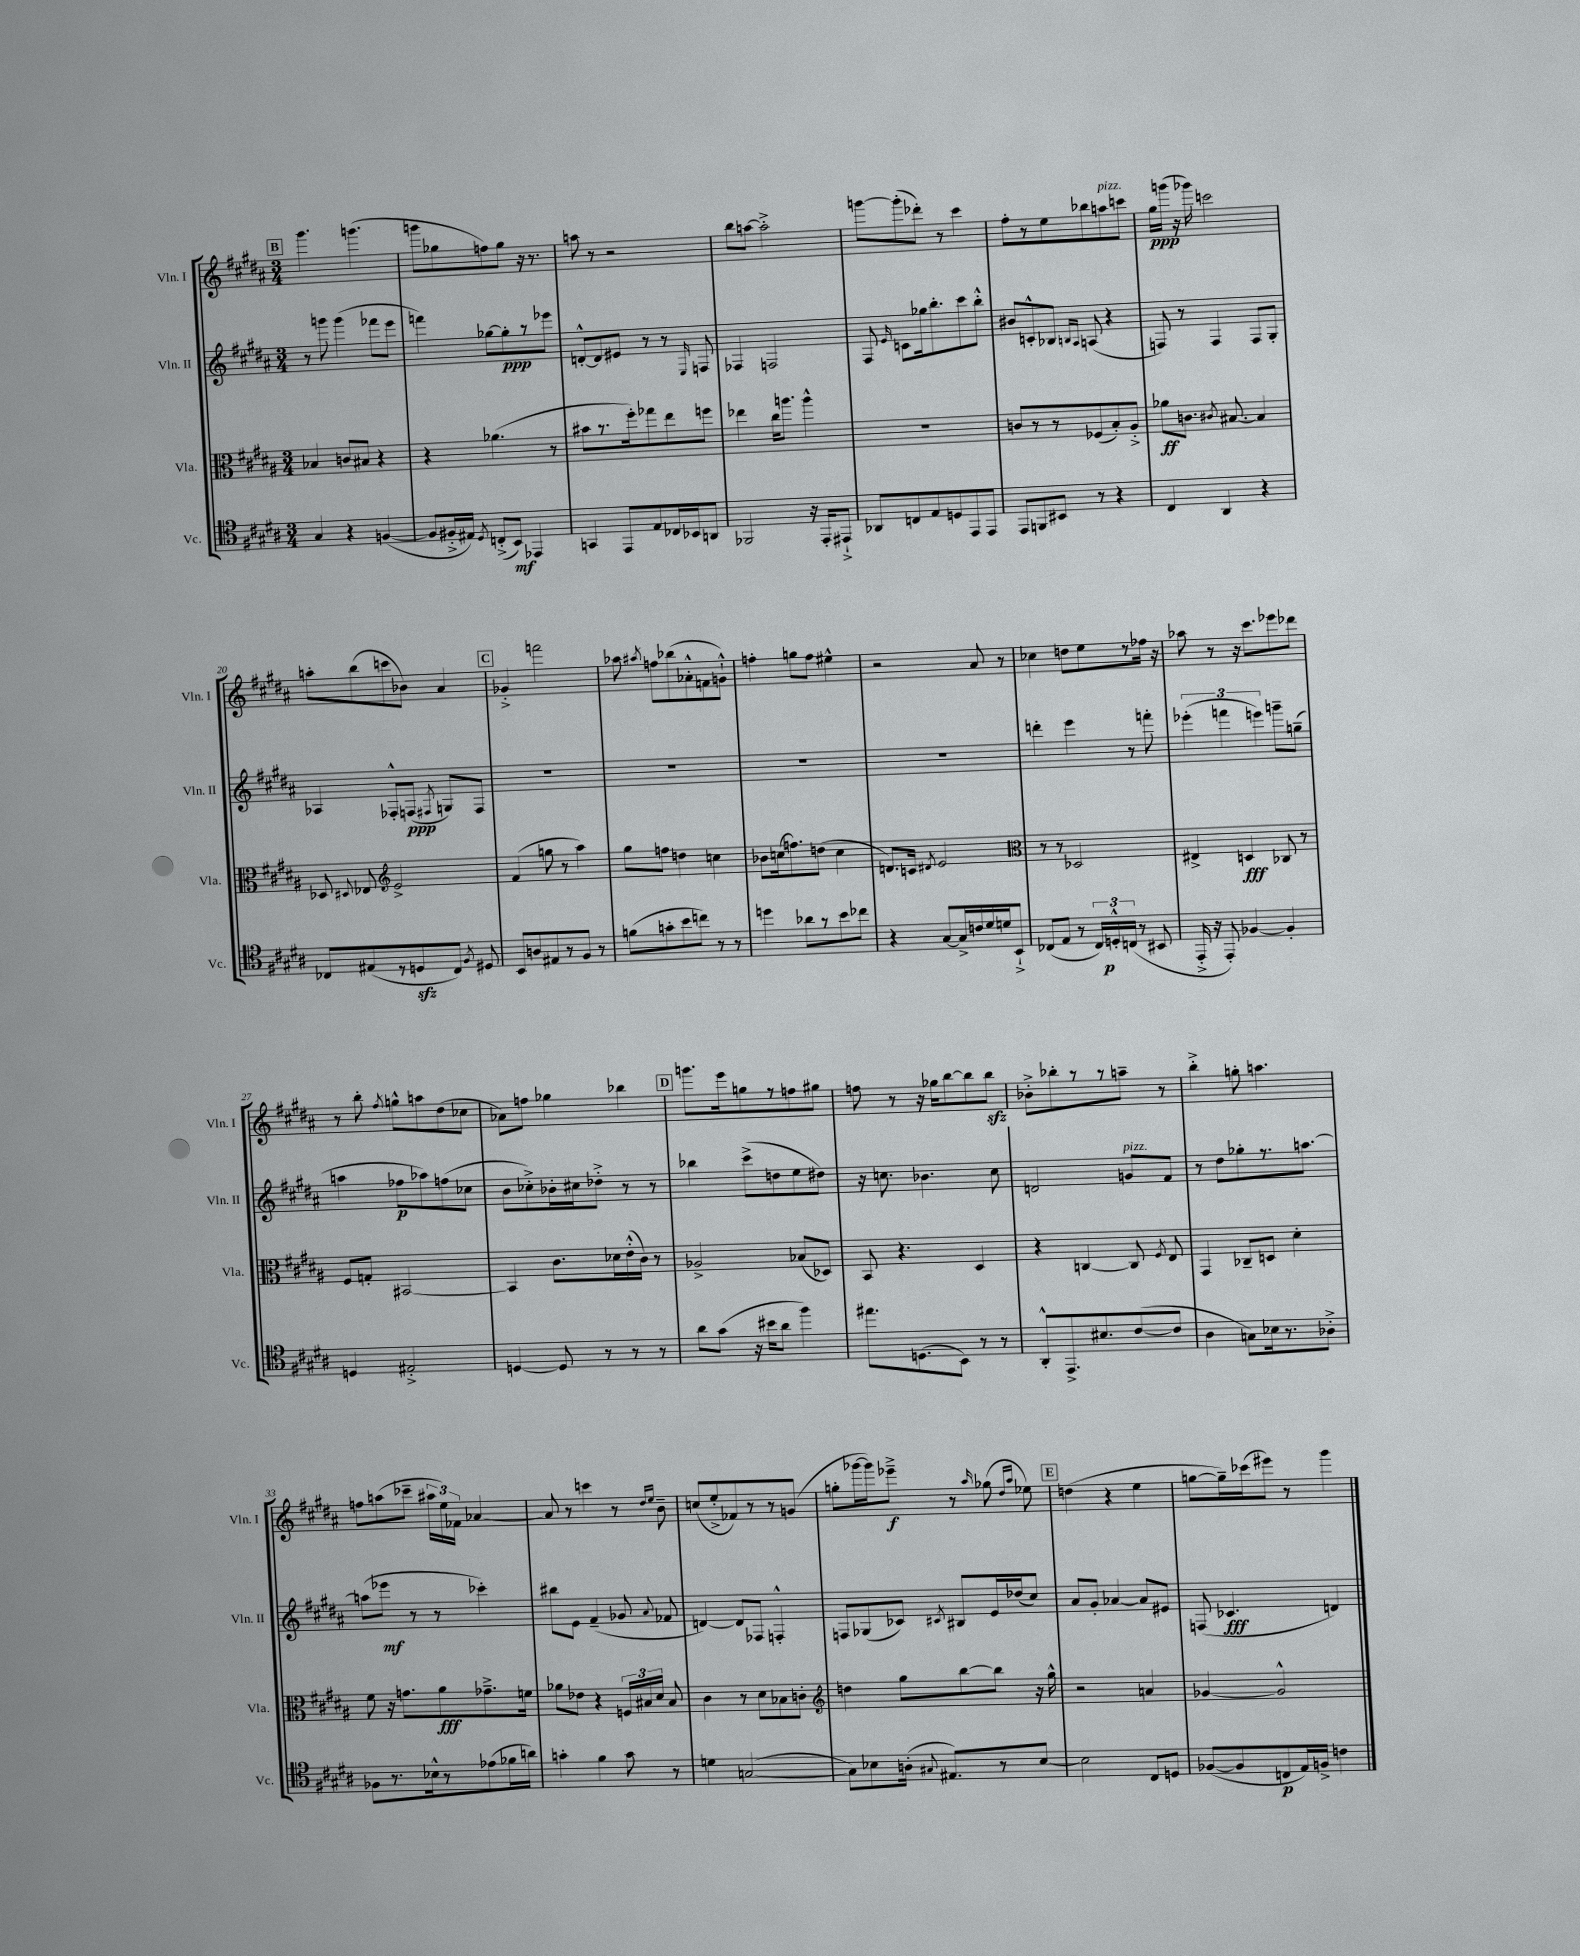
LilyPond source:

<<
\new StaffGroup <<
\new Staff = "s0" \with { instrumentName = "Vln. I" shortInstrumentName = "Vln. I" } {
    \clef treble \key b \major \numericTimeSignature \time 3/4
    \autoBeamOff \mark \markup { \box "B" } gis'''4. g'''4.( |
    g'''8[ ges''8 f''8) ges''8] r16 r8. |
    a''8 r8 r2 |
    b''8[ a''8]~ a''2-.-> |
    g'''8[~ g'''8-.( des'''8]-.) r8 cis'''4 |
    fis''8[-. r8 e''8 bes''8 a''8^\markup { \italic "pizz." } c'''8] |
    gis''16[\ppp g'''16]( r16 ges'''16) c'''2 |
    a''8[-. b''8( c'''8 bes'8]) ais'4 |
    \mark \markup { \box "C" } ges'4-.-> f'''2 |
    aes''8 \acciaccatura { ais''8 } f''8[ bes''8( aes'8-.-^ f'8 g'8]-!-^) |
    f''4-. g''8[ f''8] eis''4-^ |
    r2 ais'8 r8 |
    ces''4 d''8[ e''8 r8 fes''16] r16 |
    aes''8 r8 r16 cis'''8.[ ees'''8 des'''8] |
    r8 b''8-. \acciaccatura { fis''8 } g''8[-^ a''8 dis''8( ces''8] |
    aes'8[) f''8] ges''4 bes''4 |
    \mark \markup { \box "D" } g'''8.[ e'''16 g''8 r8 f''8 gis''8] |
    f''8 r8 r16 ges''16[ b''8~ b''8 b''8]\sfz |
    bes'8[-.-> bes''8-. r8 r8 a''8]-- r8 |
    b''4-.-> g''8-. a''4. |
    f''8[ a''8( ces'''8]-- \tuplet 3/2 { ais''16[ e''16) fes'16] } aes'4~ |
    aes'8 r8 c'''4 r8 \grace { dis''16[ e''16] } b'8-- |
    c''8[( e''8-.-> fes'8) r8 r8 g'8]( |
    g''8[-. ges'''16~ ges'''16) ees'''8]--->\f r8 \grace { ais''16 } ges''8( \grace { dis''16[ ais''16] } ees''8) |
    \mark \markup { \box "E" } d''4( r4 e''4 |
    g''8[~ g''16--) ces'''16( eis'''8]) r8 gis'''4 \bar "|." |
}
\new Staff = "s1" \with { instrumentName = "Vln. II" shortInstrumentName = "Vln. II" } {
    \clef treble \key b \major \numericTimeSignature \time 3/4
    \autoBeamOff \mark \markup { \box "B" } r8 g'''8 g'''4( fes'''8[ e'''8] |
    f'''4) ges''8[~ ges''8-.\ppp r8 ees'''8] |
    d'8[~-.-^ d'8 eis'8] r8 r8 \grace { e16 } f8 |
    fes4 f2 |
    fis8 \grace { e'16 } c'8[ ges''16 b''8.-. cis'''8 b''8]-.-^ |
    bis'8[ c'8-.-^ bes8] \grace { b16[ ais16] } a8( r4 |
    f8) r8 f4 f8[ gis8]-. |
    aes4 fes8[-.-^ f8]\ppp( \acciaccatura { fis8 } g8[) fis8] |
    \mark \markup { \box "C" } R2. |
    R2. |
    R2. |
    R2. |
    d'''4-. e'''4 r8 f'''8-. |
    \tuplet 3/2 { ees'''4-.( f'''4 e'''4) } g'''8[-- g''8]--( |
    a''4 fes''8[\p aes''8) f''8( ces''8] |
    b'8[ ces''8-.->) bes'16-. cis''16 des''8]-.-> r8 r8 |
    \mark \markup { \box "D" } bes''4 cis'''8[->( d''8 e''8 dis''8]) |
    r16 c''8. bes'4. c''8 |
    d'2 g'8[^\markup { \italic "pizz." } fis'8] |
    r8 dis''8[ ges''8-. r8. a''8.]~ |
    a''8[( ees'''8]\mf r8 r8 ces'''4-.) |
    bis''8[ e'8] fis'4--( ges'8 \appoggiatura { ais'8 } fes'8 |
    d'4~) d'8[ fes8] f4-.-^ |
    f8[ ges8( ces'8]) \acciaccatura { cis'8 } bis8[ e'16 des''16( cis''8]) |
    \mark \markup { \box "E" } ais'8[ gis'8]-. aes'4~ aes'8[ eis'8] |
    f8( ces'4.\fff d'4) \bar "|." |
}
\new Staff = "s2" \with { instrumentName = "Vla." shortInstrumentName = "Vla." } {
    \clef alto \key b \major \numericTimeSignature \time 3/4
    \autoBeamOff \mark \markup { \box "B" } bes4 c'8[ bis8] r4 |
    r4 aes'4.( r8 |
    bis'8[ r8. fis''16-.) ges''8 e''8 f''8] |
    ees''4 cis''16[ a''8.] a''4-^ |
    R2. |
    c'8[ r8 r8 fes8( b8-.) ais8]-.-> |
    aes'8[\ff c'8.] \acciaccatura { cis'8 } bis8.~ bis4 |
    des8 \appoggiatura { dis8 } ees8 \clef treble e'2-> |
    \mark \markup { \box "C" } fis'4( g''8 r8 ais''4) |
    gis''8[ f''8] d''4 c''4 |
    bes'8[ c''16( f''8.) d''8]( c''4 |
    d'8.[) c'16] \acciaccatura { dis'8 } e'2 |
    \clef alto r8 r8 des2 |
    eis4-> d4\fff ces8 r8 |
    fis8[ g8]-. bis,2~ |
    bis,4 cis'8.[ des'16 e'16-.-^( cis'16]) r8 |
    \mark \markup { \box "D" } aes2-> bes8[( des8]) |
    b,8 r4. dis4 |
    r4 c4~ c8 \acciaccatura { fis8 } e8 |
    gis,4 ces8[-- d8] dis'4-. |
    fis'8 r16 g'8.[ ais'8\fff ges'8.---> f'16] |
    aes'8[ ees'8] r4 \tuplet 3/2 { f16[ bis16 dis'16] } bis8 |
    cis'4 r8 dis'8[ bes8 c'8]-. |
    \clef treble d''4 gis''8[ b''8~ b''8] r16 gis''16-^ |
    \mark \markup { \box "E" } r2 a'4 |
    ges'4~ ges'2-^ \bar "|." |
}
\new Staff = "s3" \with { instrumentName = "Vc." shortInstrumentName = "Vc." } {
    \clef tenor \key b \major \numericTimeSignature \time 3/4
    \autoBeamOff \mark \markup { \box "B" } gis4 r4 f4~( |
    f8[ fis16-.-> eis16]) \acciaccatura { dis8 } c8[-.->( b,8]\mf) ees,4 |
    g,4 e,8[ e8 ces16 bes,16 a,8] |
    fes,2 r16 e,16[-. eis,8]-!-> |
    aes,8[ c8 e8 d8 e,8 e,8] |
    e,8[ f,8 bis,8] r8 r4 |
    cis4 ais,4 r4 |
    ces8[ eis8( r8 d8\sfz ces8]) \acciaccatura { fis8 } dis8 |
    \mark \markup { \box "C" } b,8[ a8 eis8 r8 fis8] r8 |
    f'8[( g'8-. b'8 c''8]) r8 r8 |
    d''4 aes'8[ r8 b'8 ces''8] |
    r4 gis8[~ gis16-> c'16 dis'16 d'16 b,8]-!-> |
    ces8[( e8] r8 \tuplet 3/2 { ces16[) d16-.-^\p c16]( } r8 bis,8 |
    e,16-.-> r16 e,8-.) fes4~ fes4-. |
    d4 eis2-.-> |
    d4~ d8 r8 r8 r8 |
    \mark \markup { \box "D" } ais'8[ gis'8]( r16 bis'16[ ais'8] fis''4) |
    eis''8.[ d8.( b,8]) r8 r8 |
    ais,8[-.-^ e,8.-> bis8. cis'8~( cis'8] |
    ais4 g8[) bes16 r8. aes8]-.-> |
    fes8[ r8. bes16-^ r8 ees'8( fes'16 a'16]) |
    g'4-. fis'4 g'8 r8 |
    d'4 g2~( |
    g8[) bes8 a16]-.( \appoggiatura { gis8 } eis8.[) r8 bes8]~ |
    \mark \markup { \box "E" } bes2 cis8[ d8] |
    fes8[~( fes8 c8\p e16) f16]-> c'4 \bar "|." |
}
>>
>>
\layout { \context { \Score currentBarNumber = #13 } }
